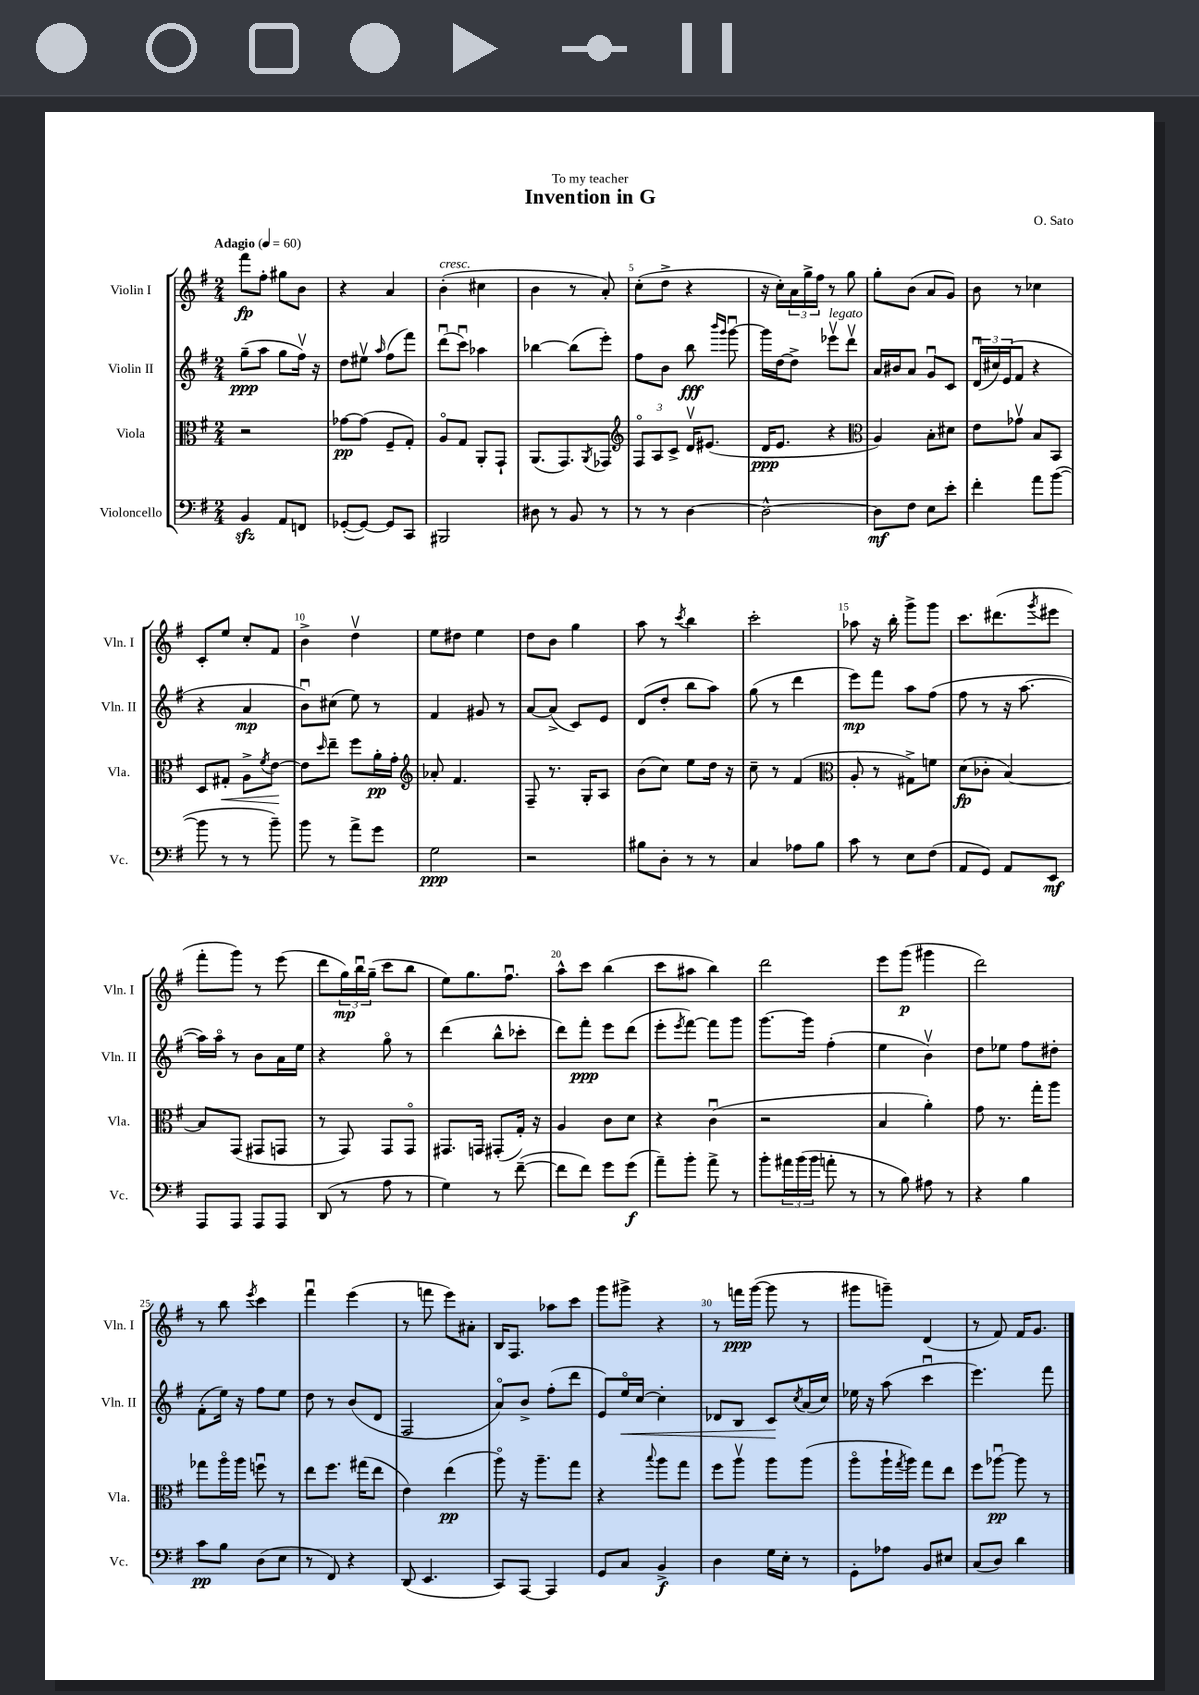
\header { title = "Invention in G" composer = "O. Sato" dedication = "To my teacher" }
<<
\new StaffGroup <<
\new Staff = "s0" \with { instrumentName = "Violin I" shortInstrumentName = "Vln. I" } {
    \clef treble \key g \major \numericTimeSignature \time 2/4 \tempo "Adagio" 4 = 60
    fis'''8\fp fis''8-. gis''8 b'8 |
    r4 a'4 |
    b'4-.^\markup { \italic "cresc." }( cis''4 |
    b'4 r8 a'8-.) |
    c''8-.( d''8-> r4 |
    r16 c''16-.) \tuplet 3/2 { a'16 g''16-> fis''16 } r8 g''8 |
    g''8-. b'8( a'8 g'8) |
    b'8 r8 ces''4 |
    c'8-. e''8 c''8-. fis'8 |
    b'4-> d''4\upbow |
    e''8 dis''8 e''4 |
    d''8 b'8 g''4 |
    a''8 r8 \acciaccatura { c'''8 } b''4 |
    c'''2-. |
    aes''8 r16 b''16-. g'''8-> g'''8 |
    c'''8. dis'''8.( \acciaccatura { g'''8 } eis'''8 |
    fis'''8-. g'''8) r8 e'''8( |
    d'''8 \tuplet 3/2 { g''16\mp) b''16\downbow g''16--( } c'''8 b''8 |
    e''8) g''8. fis''8.\downbow |
    a''8-^ c'''8 b''4( |
    c'''8 ais''8 b''4) |
    d'''2 |
    e'''8 g'''8\p( gis'''4 |
    d'''2) |
    r8 b''8 \acciaccatura { e'''8 } c'''4 |
    fis'''4\downbow e'''4( |
    r8 f'''8 e'''8) ais'8-. |
    b16 fis8. aes''8 c'''8 |
    g'''8 gis'''8-> r4 |
    r8 f'''16\ppp g'''16~( g'''8 r8 |
    gis'''8 g'''8--) d'4( |
    r8 fis'8) fis'16 g'8. \bar "|." |
}
\new Staff = "s1" \with { instrumentName = "Violin II" shortInstrumentName = "Vln. II" } {
    \clef treble \key g \major \numericTimeSignature \time 2/4
    g''8--\ppp( a''8 g''8 fis''16\upbow) r16 |
    d''8 eis''8\upbow \grace { a''16 } fis''8( fis'''8) |
    d'''8\downbow( c'''8\downbow) aes''4 |
    bes''4~ bes''8( e'''8-.) |
    fis''8 b'8 b''8\fff \grace { b'''16 g'''16 } g'''8~\downbow |
    g'''16 d''16~ d''8-> ees'''8\upbow^\markup { \italic "legato" } d'''8\upbow |
    a'16 bis'16 a'8 g'8\downbow c'8 |
    \tuplet 3/2 { d'16\downbow( cis''16) e'16( } fis'8 r4 |
    r4 a'4\mp |
    b'8\downbow) cis''8( e''8) r8 |
    fis'4 gis'8 r8 |
    a'8~ a'8->( c'8) e'8 |
    d'8( d''8-. b''8 a''8) |
    g''8( r8 d'''4 |
    e'''8\mp) fis'''8 a''8 fis''8( |
    fis''8 r8 r16 a''8.~ |
    a''16) a''16\flageolet r8 b'8 a'16 e''16 |
    r4 g''8\flageolet r8 |
    d'''4( b''8-^ ces'''8-. |
    d'''8) fis'''8-.\ppp e'''8 d'''8( |
    e'''8-. \acciaccatura { e'''8 } fis'''8~) fis'''8 g'''8 |
    g'''8.~ g'''16 fis''4-.( |
    e''4 b'4\upbow) |
    d''8 ees''8 fis''8 dis''8-. |
    fis'8-.( e''16) r16 fis''8 e''8 |
    d''8 r8 b'8( d'8 |
    fis2 |
    a'8\flageolet) b'8-> fis''8-.( d'''8 |
    e'8) e''16\flageolet\< c''16~ c''4-. |
    des'8 b8 c'8\! \acciaccatura { c''8 } a'16( c''16) |
    ees''16 r16 a''8( c'''4\downbow |
    e'''4.) fis'''8 \bar "|." |
}
\new Staff = "s2" \with { instrumentName = "Viola" shortInstrumentName = "Vla." } {
    \clef alto \key g \major \numericTimeSignature \time 2/4
    r2 |
    ges'8~\pp ges'8( fis8-- g8-.) |
    a8\flageolet g8 a,8-. g,8-! |
    a,8.( g,8.) \acciaccatura { a,8 } ges,8 |
    \clef treble \tuplet 3/2 { fis8\flageolet a8 c'8-> } d'16\upbow eis'8.( |
    d'16\ppp e'8. r4 |
    \clef alto a4) b8-. dis'8 |
    e'8 ges'8\upbow b8 b,8 |
    d8 gis8-.\< a8-> \acciaccatura { fis'8 } e'8~\! |
    e'8 \grace { d''16 } e''8-- fis''8 a'16-.\pp g'16-. |
    \clef treble aes'8-. fis'4. |
    fis8-- r8. g16-. a8 |
    b'8( c''8) e''8 d''16 r16 |
    c''8-- r8 fis'4( |
    \clef alto a8-. r8 gis8->) f'8 |
    d'8\fp( ces'8-. b4~) |
    b8 g,8( gis,8 g,8 |
    r8 g,8) g,8 g,8\flageolet |
    gis,8. g,16 gis,8-.( g16-.) r16 |
    a4 c'8 d'8 |
    r4 c'4\downbow( |
    r2 |
    b4 a'4-.) |
    g'8 r8. g''16-. a''8 |
    ges''8 a''16\flageolet a''16 f''8\downbow r8 |
    e''8 fis''8. gis''16( e''8 |
    e'4) e''4\pp( |
    a''8\flageolet) r16 a''8.-- g''8 |
    r4 \appoggiatura { b''8 } a''8 g''8 |
    fis''8 a''8\upbow a''8 a''8( |
    a''8\flageolet a''16-! \acciaccatura { g''8 } a''16) g''8 e''8 |
    fis''8 aes''8~\downbow\pp aes''8 r8 \bar "|." |
}
\new Staff = "s3" \with { instrumentName = "Violoncello" shortInstrumentName = "Vc." } {
    \clef bass \key g \major \numericTimeSignature \time 2/4
    b,4\sfz a,8 f,8 |
    ges,8~-.( ges,8~) ges,8 c,8 |
    bis,,2 |
    dis8 r8 b,8 r8 |
    r8 r8 d4~ |
    d2~-^ |
    d8\mf fis8 e8 e'8-. |
    fis'4-. a'8 b'8~( |
    b'8 r8 r8 b'8--) |
    b'8 r8 a'8-> g'8 |
    g2\ppp |
    r2 |
    bis8 d8-. r8 r8 |
    c4 aes8 b8 |
    c'8 r8 e8 fis8( |
    a,8 g,8) a,8 e,8\mf |
    a,,8 a,,8 a,,8 a,,8 |
    d,8( r8 a8 r8 |
    g4) r8 fis'8~--( |
    fis'8 fis'8) g'8 g'8\f( |
    a'8--) b'8-. a'8-> r8 |
    b'8-. \tuplet 3/2 { ais'16 b'16( b'16 } a'8-. r8 |
    r8 b8) ais8 r8 |
    r4 b4 |
    c'8\pp b8 d8( e8 |
    r8 fis,8) r4 |
    d,8( e,4. |
    c,8) a,,8~ a,,4 |
    g,8 c8 b,4->\f |
    d4 g16 e16-. r8 |
    g,8-. aes8 b,8 eis8 |
    c8( d8) d'4 \bar "|." |
}
>>
>>
\layout { \context { \Score \override BarNumber.break-visibility = ##(#f #t #t) barNumberVisibility = #(every-nth-bar-number-visible 5) } }
